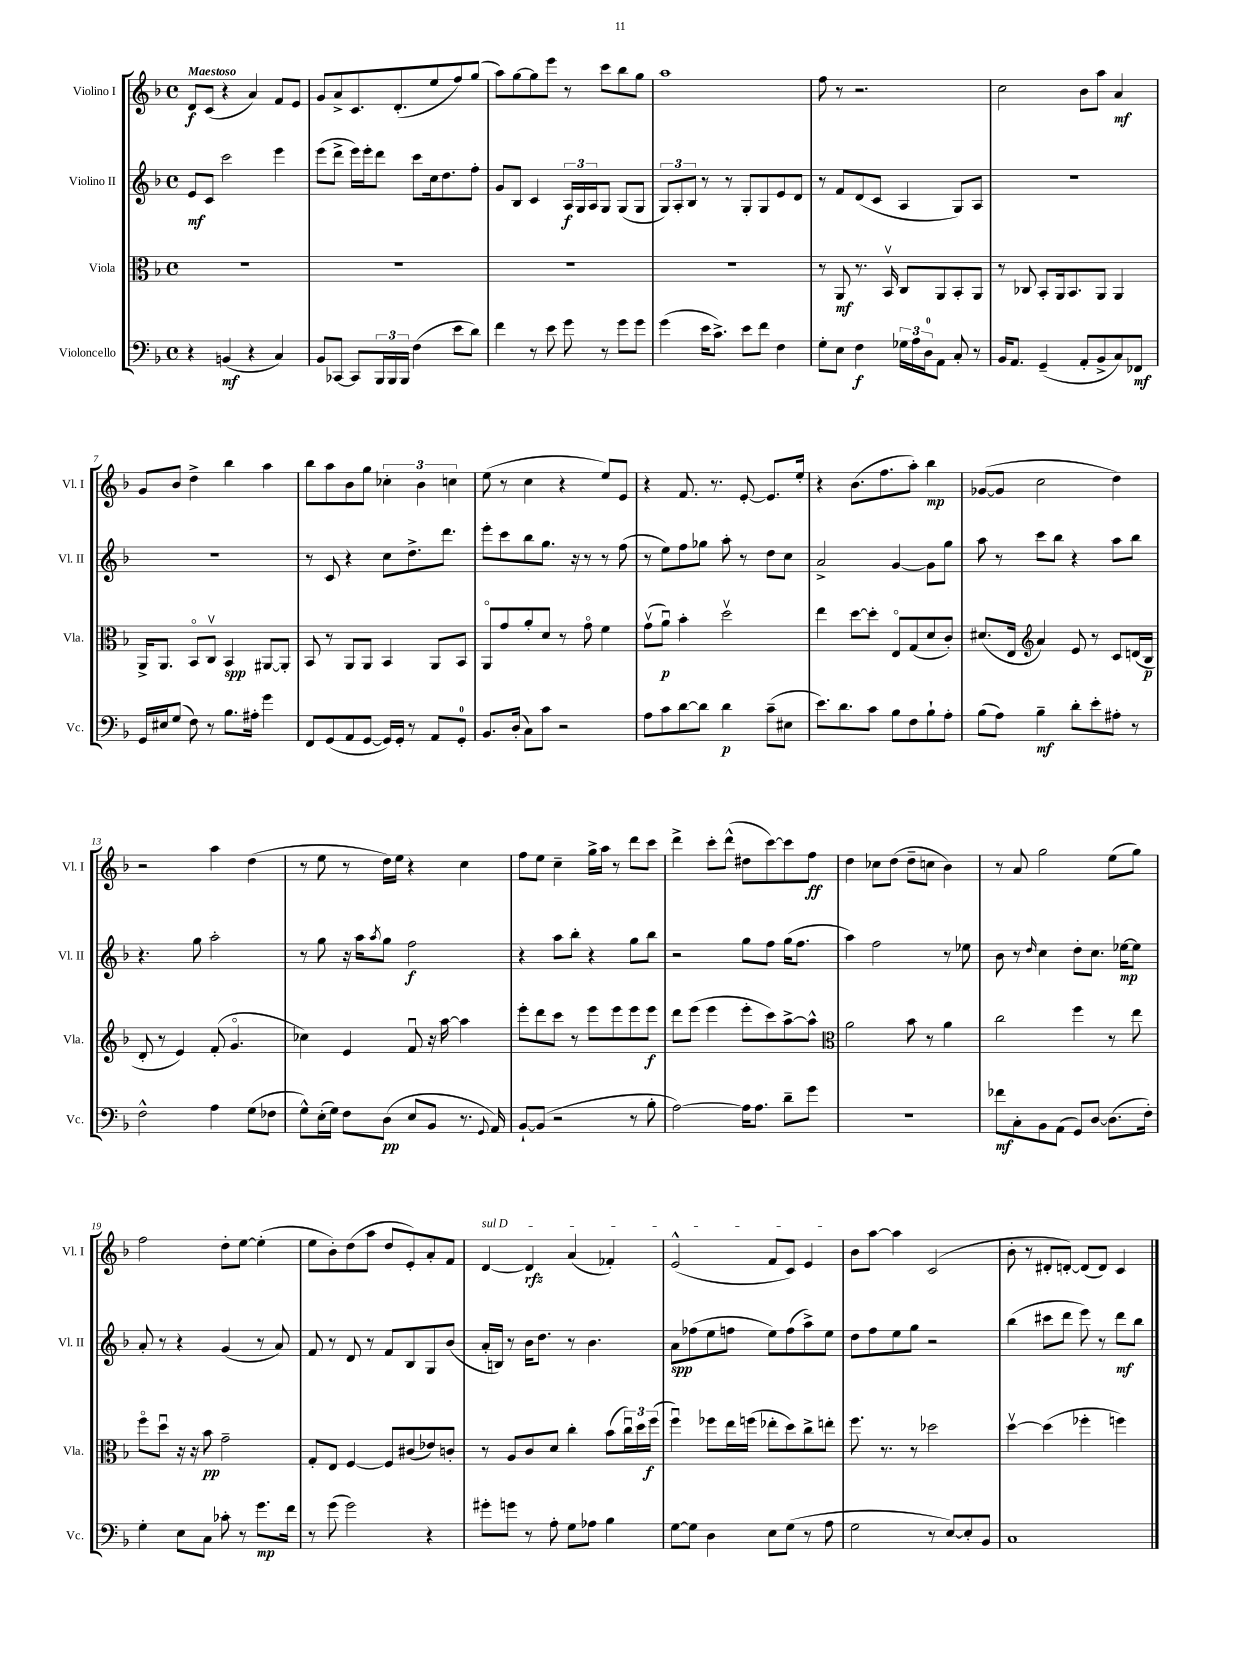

**kern	**kern	**kern	**kern
*staff4	*staff3	*staff2	*staff1
*clefF4	*clefC3	*clefG2	*clefG2
*k[b-]	*k[b-]	*k[b-]	*k[b-]
*M4/4	*M4/4	*M4/4	*M4/4
*met(c)	*met(c)	*met(c)	*met(c)
4r	1r	8e	8d
.	.	8c	(8c
(4BB	.	2ccc	4r
4r	.	.	4a)
4C)	.	4eee	8f
.	.	.	8e
=	=	=	=
8BB-	1r	(8eee	8g
[8CC-	.	8ddd^	8a^
8CC-]	.	16eee)	8.c
.	.	16eee'	.
24BBB-	.	8ddd	.
24BBB-	.	.	.
.	.	.	(8.d'
24BBB-	.	.	.
(4F	.	8ccc	.
.	.	16cc	8ee
.	.	8.dd	.
8e	.	.	8ff)
8d)	.	8ff'	(8gg
=	=	=	=
4f	1r	8g	8aa)
.	.	8B-	[8gg
8r	.	4c	8gg]
8e	.	.	8eee
8g	.	24A	8r
.	.	24G	.
.	.	24A	.
8r	.	8G	8ccc
8g	.	(8G	8bb-
8g	.	8G	8gg
=	=	=	=
(4g	1r	12G)	1aa
.	.	12A'	.
.	.	12B-	.
16e	.	8r	.
8.c^)	.	.	.
.	.	8r	.
8e	.	8G'	.
8f	.	8G	.
4F	.	8e	.
.	.	8d	.
=	=	=	=
8G'	8r	8r	8ff
8E	8AA	8f	8r
4F	8.r	(8d	2.r
.	.	8c	.
.	16BB-v	.	.
24G-	8C	4A	.
24A	.	.	.
24D	.	.	.
8AA	8AA	.	.
8C'	8BB-'	8G)	.
8r	8AA	8A	.
=	=	=	=
16BB-	8r	1r	2cc
8.AA	.	.	.
.	8C-	.	.
(4GG~	8BB-'	.	.
.	16AA	.	.
.	8.BB-	.	.
8AA'	.	.	8b-
8BB-^	8AA	.	8aa
8C)	4AA	.	4a
8FF-	.	.	.
=	=	=	=
16GG	16AA^	1r	8g
16E#	8.AA	.	.
(8G	.	.	8b-
8F)	8BB-o	.	4dd^
8r	8Cv	.	.
8.B-	4BB-	.	4bb-
16A#'	.	.	.
4g	[8AA#	.	4aa
.	8AA#']	.	.
=	=	=	=
8FF	8BB-	8r	8bb-
(8GG	8r	8c	8aa
8AA	8AA	4r	8b-
[8GG	8AA	.	8gg
16GG])	4BB-	8cc	6cc-'
16GG'	.	.	.
8r	.	8.dd^	.
.	.	.	6b-
8AA	8AA	.	.
.	.	8.ddd	.
.	.	.	6cc
8GG'	8BB-	.	.
=	=	=	=
8.BB-	8AAo	8eee'	(8ee
.	8g	8ccc	8r
(16D'	.	.	.
8C)	8a'	8bb-	4cc
8c	8d	8.gg	.
2r	8r	.	4r
.	.	16r	.
.	8go	8r	.
.	4f	8r	8ee)
.	.	(8ff	8e
=	=	=	=
8A	(8gv	8r	4r
8c	8au)	8ee)	.
[8d	4b-'	8ff	8.f
8d]	.	8gg-	.
.	.	.	8.r
4d	2ddv	8aa'	.
.	.	8r	[8e'
(8c~	.	8dd	8.e]
8E#	.	8cc	.
.	.	.	16ee'
=	=	=	=
8.e)	4ee	2a^	4r
8.d	.	.	.
.	[8dd	.	(8.b-
8c	8dd']	.	.
.	.	.	8.ff
8B-	8Eo	[4g	.
8F	(8G	.	8aa')
8B-`	8d	8g]	4bb-
8A'	8c')	8gg	.
=	=	=	=
(8B-	(8.d#	8aa	([8g-
8A)	.	8r	8g-]
.	16E	.	.
*	*clefG2	*	*
4B-~	4a)	8ccc	2cc
.	.	8bb-	.
8d'	8e	4r	.
8e'	8r	.	.
8A#'	8c	8aa	4dd)
8r	(16d	8bb-	.
.	16B-	.	.
=	=	=	=
2F^^	8d'	4.r	2r
.	8r	.	.
.	4e)	.	.
.	.	8gg	.
4A	(8f'	2aa'	4aa
.	4.go	.	.
(8G	.	.	(4dd
8F-	.	.	.
=	=	=	=
8G^^)	4cc-)	8r	8r
(16E'	.	8gg	8ee
16G)	.	.	.
8F	4e	16r	8r
.	.	16aa	.
.	.	8qaa	.
(8D	.	8gg	16dd)
.	.	.	16ee
8E	8fu	2ff	4r
8BB-	16r	.	.
.	[16aa	.	.
8.r	4aa]	.	4cc
8qqGG	.	.	.
16AA)	.	.	.
=	=	=	=
[8BB-`	8eee'	4r	8ff
(8BB-]	8ddd	.	8ee
2r	8ccc	8aa	4cc~
.	8r	8bb-'	.
.	8eee	4r	16gg^
.	.	.	16aa
.	8eee	.	8r
8r	8eee	8gg	8ddd
8B-'	8eee	8bb-	8ccc
=	=	=	=
[2A)	8ddd	2r	4ddd^
.	(8eee	.	.
.	4eee	.	8ccc'
.	.	.	(8ddd^^
16A]	8eee'	8gg	8dd#
8.A	.	.	.
.	8ccc)	8ff	[8ccc)
8d~	[8aa^	(16gg	8ccc]
.	.	8.ff	.
8g	8aa^^]	.	8ff
=	=	=	=
*	*clefC3	*	*
1r	2a	4aa)	4dd
.	.	2ff	8cc-
.	.	.	(8dd
.	8b-	.	8dd~
.	8r	.	8cc
.	4a	8r	4b-)
.	.	8ee-	.
=	=	=	=
8f-	2cc	8b-	8r
8C'	.	8r	8a
.	.	16qqdd	.
8BB-	.	4cc	2gg
(8AA	.	.	.
8GG)	4ff	8dd'	.
[8D	.	8.cc	.
(8.D]	8r	.	(8ee
.	.	[16ee-	.
.	8ee	8ee-]	8gg)
16F')	.	.	.
=	=	=	=
4G'	8ffo	8a'	2ff
.	8ddu	8r	.
8E	16r	4r	.
.	16r	.	.
8C	8b-	.	.
8c-'	2g~	(4g	8dd'
8r	.	.	[8ee
8.g	.	8r	(4ee']
.	.	8a)	.
16f	.	.	.
=	=	=	=
8r	8G'	8f	8ee
(8g	8E	8r	8b-')
2g)	[4F	8d	(8dd
.	.	8r	8aa
.	8F]	8f	8dd
.	(8c#	8B-	8e')
4r	8e-)	8G	8a'
.	8c'	(8b-	8f
=	=	=	=
8g#'	8r	16a'	[4d
.	.	16B)	.
8g	8A	8r	.
8r	8c	16b-	4d]
.	.	8.dd	.
8A'	8d	.	.
8G	4cc'	8r	(4a
8A-	.	4.b-	.
4B-	(8b-	.	4f-')
.	24ccu)	.	.
.	24dd	.	.
.	(24ff	.	.
=	=	=	=
[8G	4ffu)	8a	(2e^^
8G]	.	(8ff-	.
4D	8ff-	8ee	.
.	16ee	8ff	.
.	(16ff	.	.
8E	8ee-'	8ee)	8f
(8G	8dd)	(8ff	8c)
8r	8cc^	8aa^)	4e
8A	8ee'	8ee	.
=	=	=	=
2G	8.ff	8dd	8b-
.	.	8ff	[8aa
.	8.r	.	.
.	.	8ee	4aa]
.	8r	8gg	.
8r	2dd-	2r	(2c
[8E)	.	.	.
8E']	.	.	.
8BB-	.	.	.
=	=	=	=
1C	[4ddv	(4bb-	8b-'
.	.	.	8r
.	(4dd]	8ccc#	8d#'
.	.	8ddd	[8d')
.	4ff-'	8eee)	(8d]
.	.	8r	8d)
.	4ff)	8ddd	4c
.	.	8bb-	.
==	==	==	==
*-	*-	*-	*-
